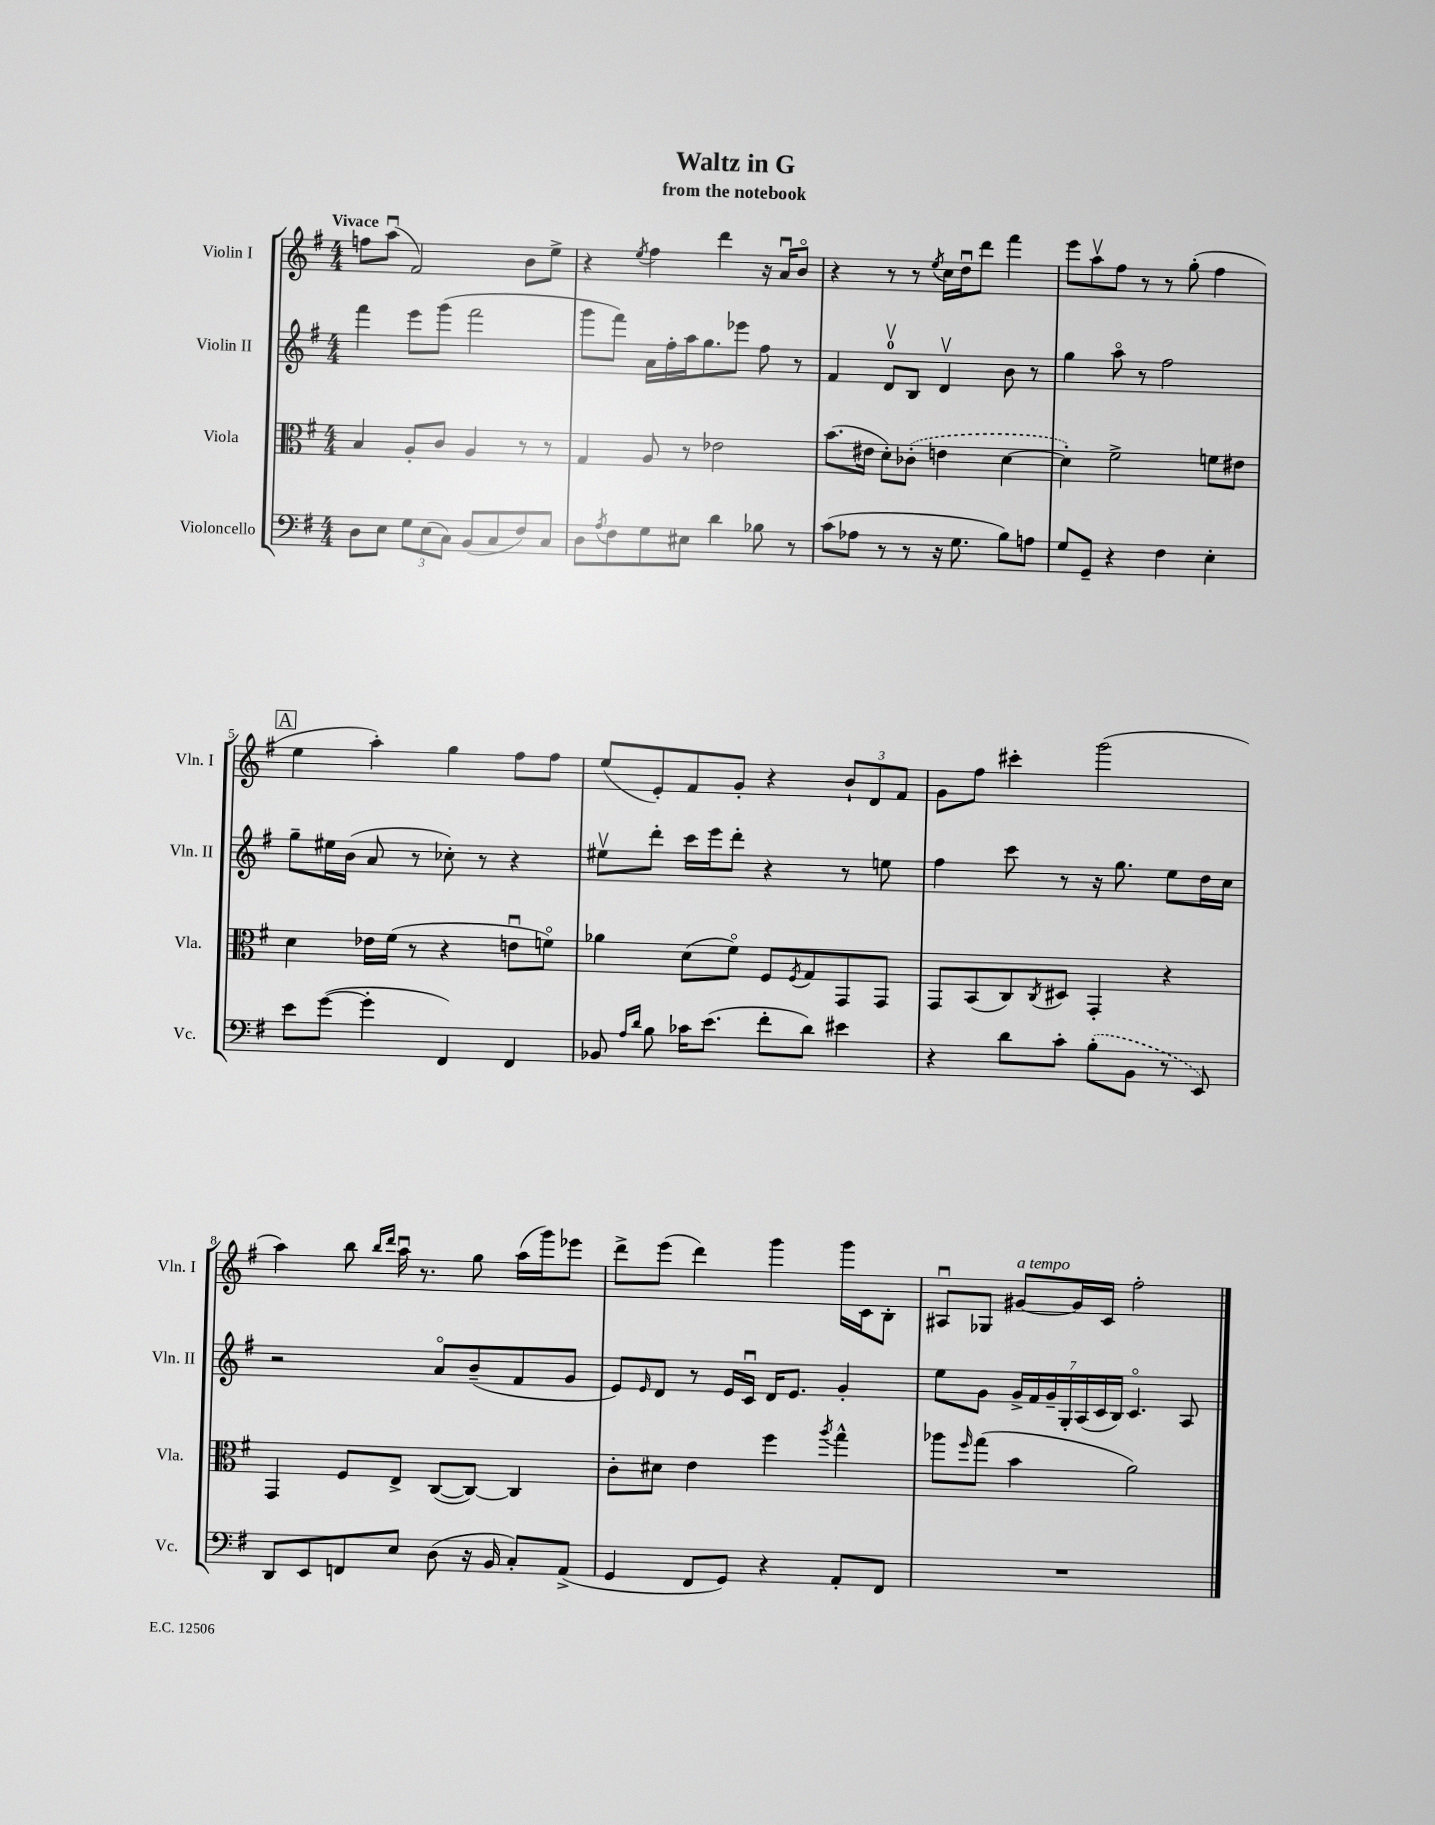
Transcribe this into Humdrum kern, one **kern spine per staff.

**kern	**kern	**kern	**kern
*staff4	*staff3	*staff2	*staff1
*clefF4	*clefC3	*clefG2	*clefG2
*k[f#]	*k[f#]	*k[f#]	*k[f#]
*M4/4	*M4/4	*M4/4	*M4/4
8D	4B	4fff#	8ff
8E	.	.	(8aau
12G	8A'	8eee	2f#)
(12E	.	.	.
.	8c	(8ggg	.
12C)	.	.	.
(8BB	4A	2fff#	.
8C	.	.	.
8F#)	8r	.	8b
8C	8r	.	8ee^
=	=	=	=
8D	4G	8ggg	4r
8qA	.	.	.
8F#	.	8fff#)	.
.	.	.	8qee
8G	8A	16a	4ff#
.	.	16ff#'	.
8E#	8r	16aa	.
.	.	8.gg	.
4d	2e-	.	4ddd
.	.	8eee-	.
8B-	.	8ff#	16r
.	.	.	16au
8r	.	8r	8bo
=	=	=	=
(8c	(8.b	4f#	4r
8A-	.	.	.
.	16e#	.	.
8r	8d')	8dv	8r
8r	(8c-'	8B	8r
.	.	.	8qee
16r	4e	4dv	16cc
8.G	.	.	16ddu
.	.	.	8ddd
8B)	[4d	8b	4fff#
8A	.	8r	.
=	=	=	=
8G	4d'])	4gg	8eee
8GG~	.	.	8aav
4r	2f#^	8aao	8ff#
.	.	8r	8r
4F#	.	2ff#	8r
.	.	.	(8gg'
4E'	8f	.	4ff#
.	8e#	.	.
=	=	=	=
8e	4d	8gg~	4ee
([8g	.	16ee#	.
.	.	(16b	.
4g']	16e-	8a	4aa')
.	(16f#	.	.
.	8r	8r	.
4FF#)	4r	8cc-')	4gg
.	.	8r	.
4FF#	8eu	4r	8ff#
.	8fo)	.	8ff#
=	=	=	=
8BB-	4a-	8ee#v	(8ee
16qqA	.	.	.
16qqd	.	.	.
8B	.	8ddd'	8e')
16c-	(8d	16ccc	8f#
(8.e	.	16eee	.
.	8f#o)	8ddd'	8g'
8f#'	8F#	4r	4r
.	8qF#	.	.
8d)	8G	.	.
4e#	8GG	8r	12b`
.	.	.	12d
.	8GG	8ee	.
.	.	.	12f#
=	=	=	=
4r	8GG	4ff#	8g
.	(8BB	.	8ff#
8d	8C)	8ccc	4ccc#'
.	8qC	.	.
8c'	8D#	8r	.
(8B'	4GG'	16r	(2ggg
.	.	8.gg	.
8BB	.	.	.
8r	4r	8ee	.
8EE)	.	16dd	.
.	.	16cc	.
=	=	=	=
8DD	4GG	2r	4aa)
8EE	.	.	.
8FF	8F#	.	8bb
.	.	.	16qqbb
.	.	.	16qqddd
8E	8E^	.	16aau
.	.	.	8.r
(8D	([8C	8ao	.
16r	8C_)	(8b~	8gg
16BB	.	.	.
8C')	4C]	8f#	(16aa
.	.	.	16ggg)
(8AA^	.	8g	8eee-
=	=	=	=
4GG	8c'	8e)	8ddd^
.	.	16qqe	.
.	8d#	8d	(8eee
8FF#	4e	8r	4ddd)
8GG)	.	16e	.
.	.	16cu	.
4r	4ff#	16d	4ggg
.	.	8.e	.
.	8qaa	.	.
8AA'	4gg^^	4g'	16ggg
.	.	.	16c
8FF#	.	.	8B'
=	=	=	=
1r	8aa-	8ee	8A#u
.	16qqff#	.	.
.	(8gg	8g	8G-
.	4b	28g^	[8g#
.	.	28f#	.
.	.	28g~	.
.	.	28G'	.
.	.	.	16g#]
.	.	(28A	.
.	.	28c	.
.	.	.	16c
.	.	28B)	.
.	2a)	4.co	2ff#'
.	.	8A	.
==	==	==	==
*-	*-	*-	*-
